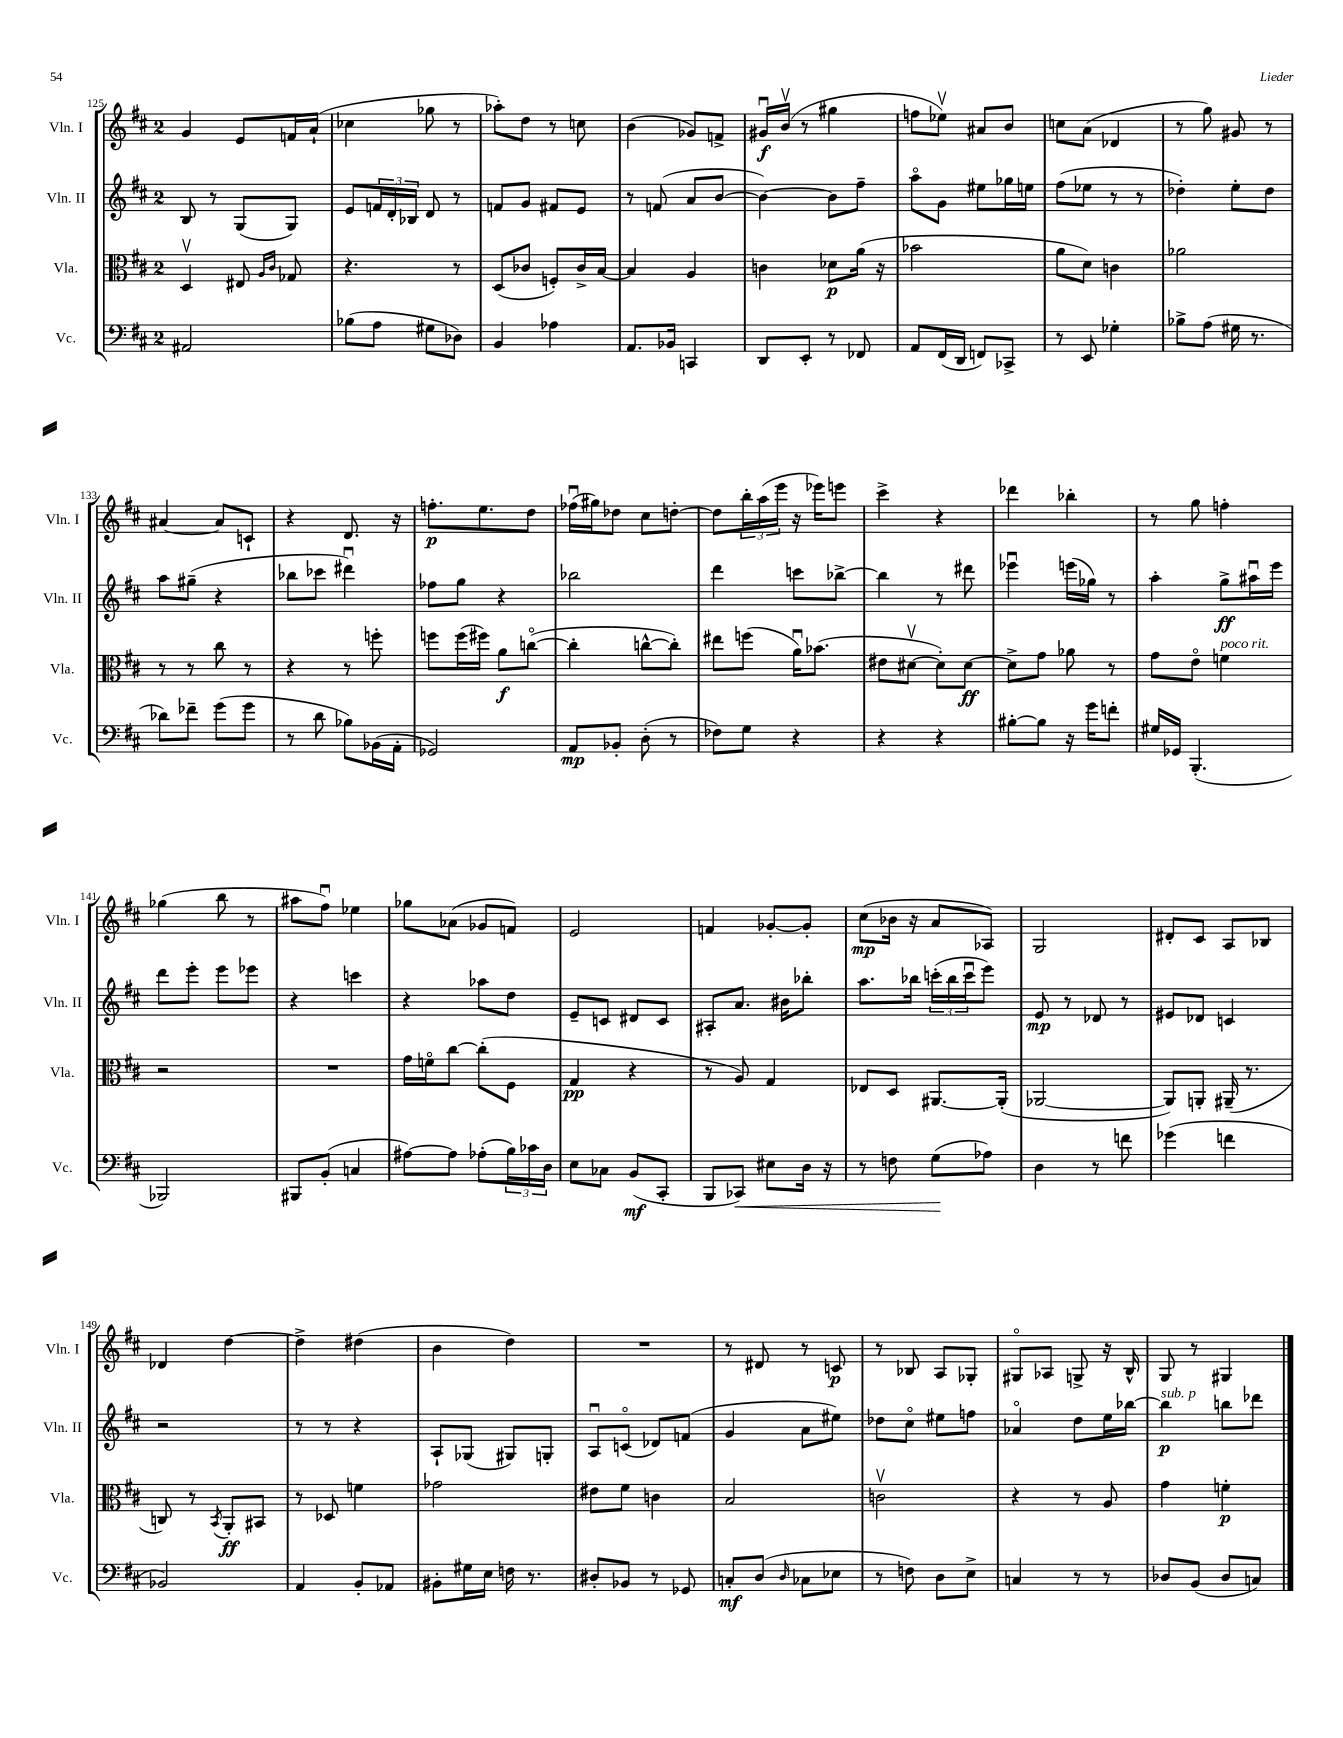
<<
\new StaffGroup <<
\new Staff = "s0" \with { instrumentName = "Vln. I" shortInstrumentName = "Vln. I" } {
    \clef treble \key d \major \once \override Staff.TimeSignature.style = #'single-digit \time 2/4
    g'4 e'8 f'16 a'16-!( |
    ces''4 ges''8 r8 |
    aes''8-.) d''8 r8 c''8 |
    b'4( ges'8) f'8-> |
    gis'16\downbow\f b'16\upbow( r8 gis''4 |
    f''8 ees''8\upbow) ais'8 b'8 |
    c''8 a'8( des'4 |
    r8 g''8) gis'8 r8 |
    ais'4~ ais'8 c'8-! |
    r4 d'8. r16 |
    f''8.-.\p e''8. d''8 |
    fes''16\downbow( gis''16) des''8 cis''8 d''8~-. |
    d''8 \tuplet 3/2 { b''16-. a''16( e'''16 } r16 ees'''16) e'''8 |
    cis'''4-> r4 |
    des'''4 bes''4-. |
    r8 g''8 f''4-. |
    ges''4( b''8 r8 |
    ais''8 fis''8\downbow) ees''4 |
    ges''8 aes'8( ges'8 f'8) |
    e'2 |
    f'4 ges'8~-. ges'8-. |
    cis''8\mp( bes'16 r16 a'8 aes8) |
    g2 |
    dis'8-. cis'8 a8 bes8 |
    des'4 d''4~ |
    d''4-> dis''4( |
    b'4 d''4) |
    R2 |
    r8 dis'8 r8 c'8\p |
    r8 bes8 a8 ges8-. |
    gis8\flageolet aes8 g8-> r16 b16-^ |
    g8 r8 gis4 \bar "|." |
}
\new Staff = "s1" \with { instrumentName = "Vln. II" shortInstrumentName = "Vln. II" } {
    \clef treble \key d \major \once \override Staff.TimeSignature.style = #'single-digit \time 2/4
    b8 r8 g8( g8) |
    e'8 \tuplet 3/2 { f'16 d'16-. bes16 } d'8 r8 |
    f'8 g'8 fis'8 e'8 |
    r8 f'8( a'8 b'8~ |
    b'4~) b'8 fis''8-- |
    a''8\flageolet g'8 eis''8 ges''16 e''16 |
    fis''8( ees''8 r8 r8 |
    des''4-.) e''8-. des''8 |
    a''8 gis''8--( r4 |
    bes''8 ces'''8 dis'''4\downbow) |
    fes''8 g''8 r4 |
    bes''2 |
    d'''4 c'''8 bes''8~-> |
    bes''4 r8 dis'''8 |
    ees'''4\downbow e'''16( ges''16) r8 |
    a''4-. g''8->\ff ais''16\downbow e'''16 |
    d'''8 e'''8-. e'''8 ees'''8 |
    r4 c'''4 |
    r4 aes''8 d''8 |
    e'8-- c'8 dis'8 c'8 |
    ais8-. a'8. bis'16 bes''8-. |
    a''8. bes''16 \tuplet 3/2 { c'''16-.( bes''16 c'''16\downbow } e'''8) |
    e'8\mp r8 des'8 r8 |
    eis'8 des'8 c'4 |
    r2 |
    r8 r8 r4 |
    a8-! ges8( gis8) g8-. |
    a8\downbow c'8\flageolet( des'8) f'8( |
    g'4 a'8 eis''8) |
    des''8 cis''8\flageolet eis''8 f''8 |
    aes'4\flageolet d''8 e''16 bes''16~ |
    bes''4\p^\markup { \italic "sub. p" } b''8 des'''8 \bar "|." |
}
\new Staff = "s2" \with { instrumentName = "Vla." shortInstrumentName = "Vla." } {
    \clef alto \key d \major \once \override Staff.TimeSignature.style = #'single-digit \time 2/4
    d4\upbow eis8 \grace { a16 cis'16 } ges8 |
    r4. r8 |
    d8( ces'8 f8-.) ces'16-> b16~ |
    b4 a4 |
    c'4 des'8\p a'16( r16 |
    bes'2 |
    a'8 d'8) c'4 |
    aes'2 |
    r8 r8 cis''8 r8 |
    r4 r8 f''8-. |
    f''8 f''16( fis''16) a'8\f c''8~\flageolet( |
    c''4-. c''8~-^ c''8-.) |
    eis''8 f''8( a'16\downbow) bes'8.( |
    eis'8 dis'8~\upbow dis'8-.) dis'8~\ff |
    dis'8-> g'8 aes'8 r8 |
    g'8 e'8\flageolet f'4^\markup { \italic "poco rit." } |
    r2 |
    R2 |
    g'16 f'16\flageolet cis''8~ cis''8-.( fis8 |
    g4\pp r4 |
    r8 a8) g4 |
    ees8 d8 ais,8.~ ais,16-.( |
    aes,2~ |
    aes,8) a,8-. ais,16--( r8. |
    c8) r8 \acciaccatura { b,8 } a,8-.\ff bis,8 |
    r8 des8 f'4 |
    ges'2 |
    eis'8 fis'8 c'4 |
    b2 |
    c'2\upbow |
    r4 r8 a8 |
    g'4 f'4-.\p \bar "|." |
}
\new Staff = "s3" \with { instrumentName = "Vc." shortInstrumentName = "Vc." } {
    \clef bass \key d \major \once \override Staff.TimeSignature.style = #'single-digit \time 2/4
    ais,2 |
    bes8( a8 gis8 des8) |
    b,4 aes4 |
    a,8. bes,16 c,4 |
    d,8 e,8-. r8 fes,8 |
    a,8 fis,16( d,16 f,8) ces,8-> |
    r8 e,8 ges4-. |
    bes8-> a8( gis16 r8. |
    des'8) fes'8-- g'8( g'8 |
    r8 d'8 bes8) bes,16( a,16-. |
    ges,2) |
    a,8\mp bes,8-. d8-.( r8 |
    fes8) g8 r4 |
    r4 r4 |
    bis8~-. bis8 r16 g'16 f'8-. |
    gis16 ges,16 b,,4.-.( |
    bes,,2) |
    bis,,8 b,8-.( c4 |
    ais8~) ais8 aes8-.( \tuplet 3/2 { b16) ces'16 d16 } |
    e8 ces8 b,8\mf( cis,8-. |
    b,,8 ces,8\<) eis8 d16 r16 |
    r8 f8 g8\!( aes8) |
    d4 r8 f'8 |
    ges'4( f'4 |
    bes,2) |
    a,4 b,8-. aes,8 |
    bis,8-. gis16 e16 f16 r8. |
    dis8-. bes,8 r8 ges,8 |
    c8-.\mf d8( \grace { d16 } ces8 ees8 |
    r8 f8) d8 e8-> |
    c4 r8 r8 |
    des8 b,8( des8 c8) \bar "|." |
}
>>
>>
\layout { \context { \Score currentBarNumber = #125 } }
